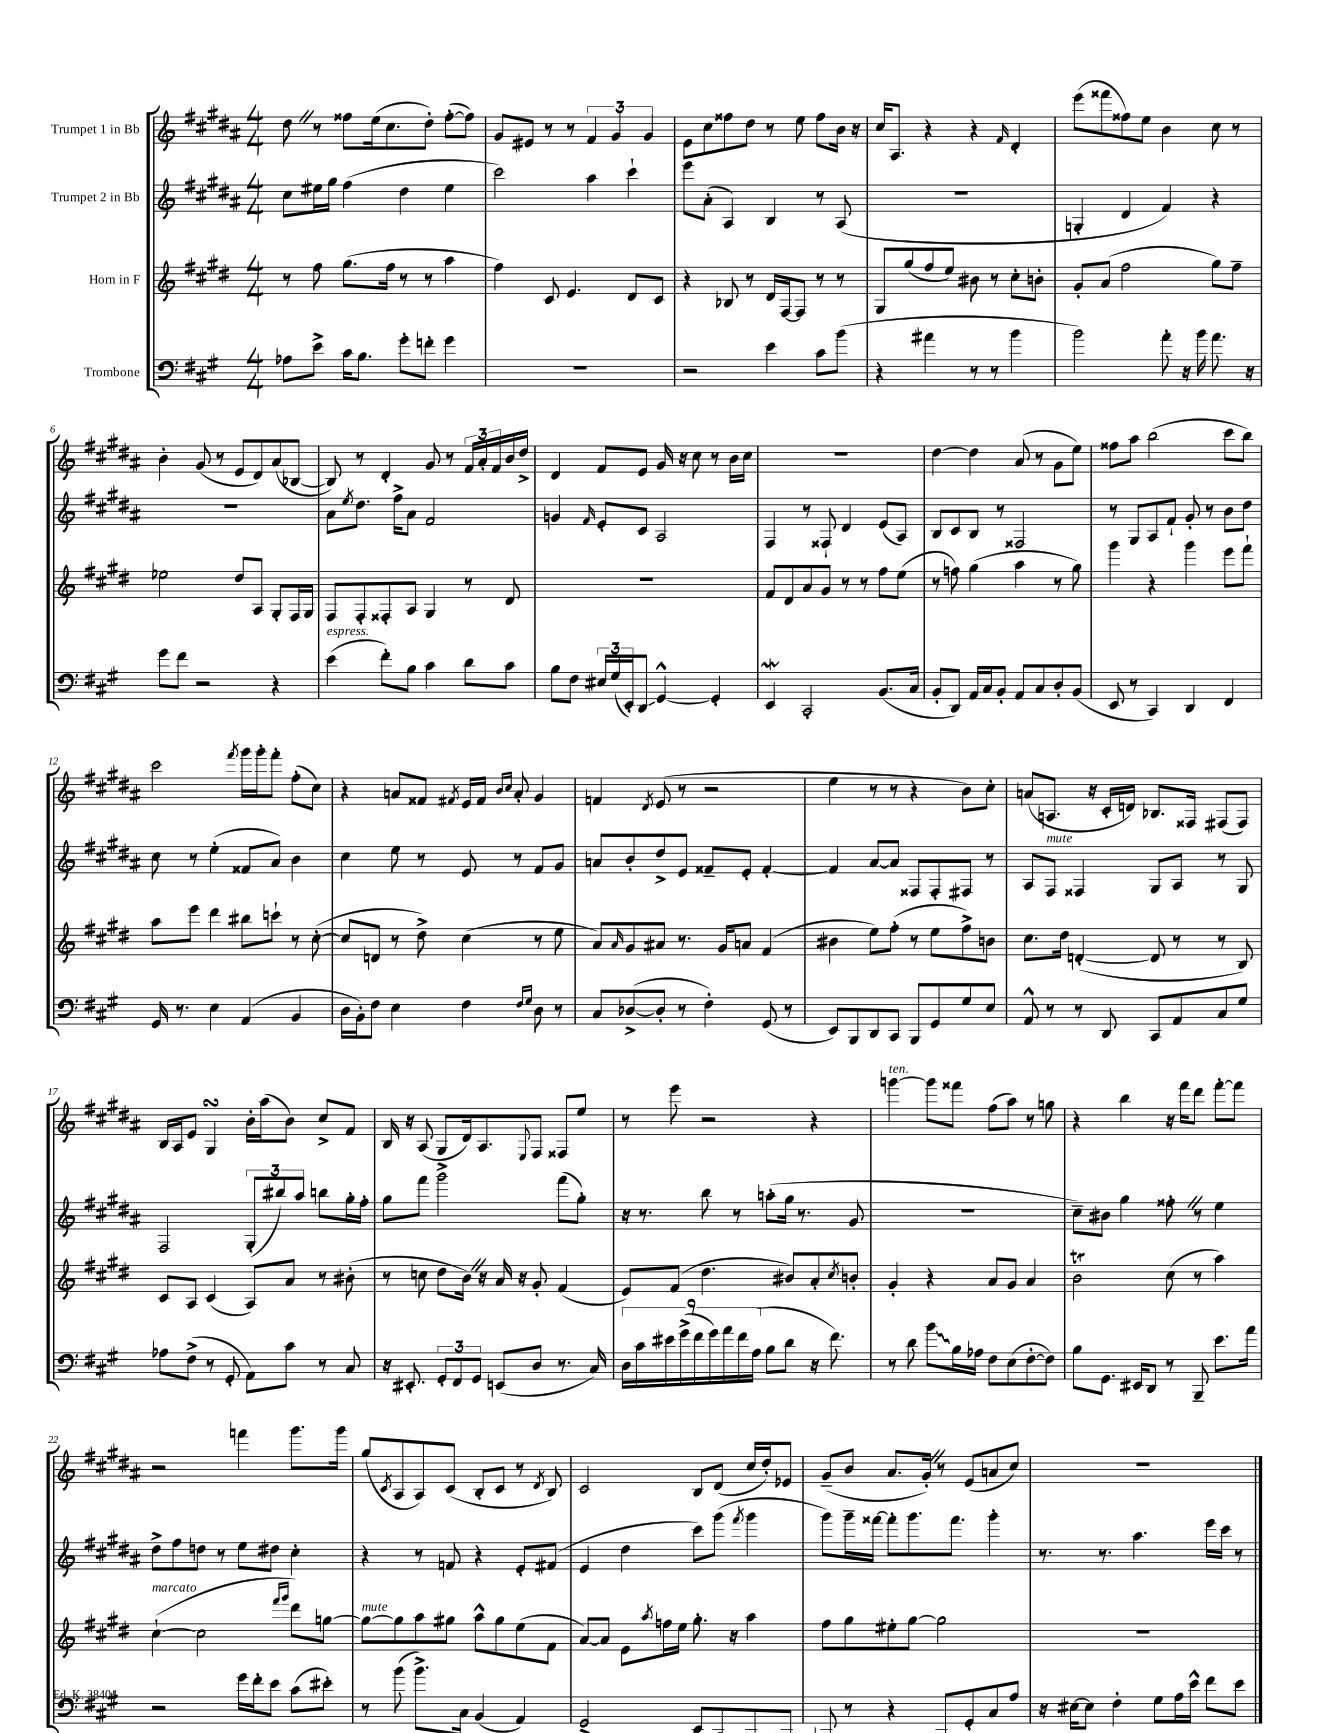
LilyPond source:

<<
\new StaffGroup <<
\new Staff = "s0" \with { instrumentName = "Trumpet 1 in Bb" } {
    \clef treble \key b \major \numericTimeSignature \time 4/4
    dis''8 \once \override BreathingSign.text = \markup { \musicglyph "scripts.caesura.straight" } \breathe r8 fisis''8 e''16( cis''8. dis''8-.) fisis''8~-.( fisis''8) |
    gis'8 eis'8 r8 r8 \tuplet 3/2 { fis'4 gis'4 gis'4 } |
    e'8 cis''8 fisis''8 dis''8 r8 e''8 fisis''8 b'16 r16 |
    cis''16 ais8. r4 r4 \grace { fis'16 } dis'4-. |
    e'''8( fisis'''8 fisis''8) e''8 b'4 cis''8 r8 |
    b'4-. gis'8( r8 e'8 dis'8) ais'8( bes8~ |
    bes8) r8 dis'4-. gis'8 r8 \tuplet 3/2 { fis'16 ais'16-. fis'16 } b'16 dis''16-> |
    dis'4 fis'8 e'8 gis'16 r16 cis''8 r8 b'16 cis''16 |
    R1 |
    dis''4~ dis''4 ais'8( r8 gis'8 e''8) |
    fisis''8 ais''8 b''2( cis'''8 b''8) |
    cis'''2 \acciaccatura { fis'''8 } gis'''16 gis'''16-. fis'''8-. fis''8-.( cis''8) |
    r4 a'8 fisis'8 \acciaccatura { fis'8 } e'16 fis'16 \grace { b'16 cis''16 } a'8-. gis'4 |
    f'4 \acciaccatura { dis'8 } e'8( r8 r2 |
    e''4 r8 r8 r4 b'8) cis''8-. |
    a'8( a8. r16 cis'16-. d'16) bes8. fisis16 fis8( fis8) |
    b16 ais16 e'8 gis4\turn b'16-. ais''16( b'8) cis''8-> fis'8 |
    b16 r16 ais8( gis8 dis'16) ais8. \appoggiatura { e8 } fis8 fisis8 e''8 |
    r8 e'''8 r2 r4 |
    g'''4~^\markup { \italic "ten." } g'''8 fisis'''8 fis''8( ais''8) r8 g''8 |
    r4 b''4 r16 fis'''16 dis'''8 fis'''8~-. fis'''8 |
    r2 f'''4 gis'''8. gis'''16 |
    gis''8( \acciaccatura { cis'8 } ais8 ais8) cis'8( b8-. cis'8 r8 \acciaccatura { dis'8 } b8) |
    cis'2 b8 dis'8( cis''16 dis''16-.) ees'8 |
    gis'8--( b'8 ais'8. gis'16-.) \once \override BreathingSign.text = \markup { \musicglyph "scripts.caesura.straight" } \breathe r8 e'8( a'8 cis''8) |
    R1 \bar "|." |
}
\new Staff = "s1" \with { instrumentName = "Trumpet 2 in Bb" } {
    \clef treble \key b \major \numericTimeSignature \time 4/4
    cis''8 eis''16 gis''16 fis''4( dis''4 eis''4 |
    cis'''2) ais''4 cis'''4-! |
    e'''8 ais'8-.( ais4) b4 r8 ais8( |
    R1 |
    g4-. dis'4 fis'4) r4 |
    R1 |
    ais'8 \acciaccatura { e''8 } dis''8. fis''16-> ais'8 fis'2 |
    g'4 \grace { fis'16 } e'8-. cis'8 ais2 |
    fis4 r8 fisis8-! dis'4 e'8( ais8) |
    b8 cis'8 b8 r8 fisis2 |
    r8 gis8 ais8 fis'8-! gis'8-. r8 b'8 dis''8 |
    cis''8 r8 e''4-.( fisis'8 ais'8) b'4 |
    cis''4 e''8 r8 e'8 r8 fis'8 gis'8 |
    a'8 b'8-. dis''8-> e'8 fisis'8-- e'8-. fisis'4~-. |
    fisis'4 ais'8~ ais'8 fisis8 fisis8-. fis8 r8 |
    ais8 fis8^\markup { \italic "mute" } fisis4 gis8 ais8 r8 gis8 |
    fis2 \tuplet 3/2 { gis8-.( bis''8) ais''8 } b''8 gis''16-. fis''16-. |
    gis''8 fis'''8 gis'''2-> fis'''8( gis''8-.) |
    r16 r8. b''8 r8 a''8-.( gis''16 r8. gis'8 |
    R1 |
    cis''8--) bis'8 gis''4 fisis''8-. \once \override BreathingSign.text = \markup { \musicglyph "scripts.caesura.straight" } \breathe r8 e''4 |
    dis''8-> fis''8 d''8 r8 e''8 dis''8 cis''4-. |
    r4 r8 f'8 r4 e'8-. fis'8( |
    e'4 dis''4 cis'''8) gis'''8( \acciaccatura { fis'''8 } gis'''4 |
    gis'''8) gis'''16-- fisis'''16~ fisis'''8-. gis'''8. fisis'''8. gis'''4-. |
    r8. r8. ais''4. e'''16 cis'''16 r8 \bar "|." |
}
\new Staff = "s2" \with { instrumentName = "Horn in F" } {
    \clef treble \key e \major \numericTimeSignature \time 4/4
    r8 fis''8 gis''8.( fis''16 r8 r8 a''4 |
    fis''4) cis'8 e'4. dis'8 cis'8 |
    r4 bes8 r8 dis'16 fis16~ fis8 r8 r8 |
    gis8 gis''8( fis''8 e''8) bis'8 r8 cis''8-. b'8-. |
    gis'8-. a'8( fis''2 gis''8) fis''8-- |
    ees''2 dis''8 a8 gis8-. fis16 gis16 |
    fis8 fis8-. fisis8-. a8 gis4 r8 dis'8 |
    R1 |
    fis'8 dis'8 a'8 gis'8 r8 r8 fis''8 e''8( |
    r8 f''8) gis''4( a''4 r8 gis''8) |
    gis'''4 r4 gis'''4 e'''8 fis'''8-! |
    a''8 e'''8 dis'''4 bis''8 c'''8-! r8 cis''8~-.( |
    cis''8 d'8 r8 dis''8->) cis''4( r8 e''8 |
    a'8) \grace { a'16 } gis'8 ais'8 r8. gis'16 a'8 fis'4( |
    bis'4 e''8) fis''8-.( r8 e''8 fis''8->) b'8 |
    cis''8. dis''16 d'4~-.( d'8 r8 r8 b8) |
    cis'8 a8 cis'4( a8) a'8 r8 bis'8-.( |
    r8 c''8 dis''8 b'16) \once \override BreathingSign.text = \markup { \musicglyph "scripts.caesura.straight" } \breathe r16 a'16 r16 gis'8-. fis'4( |
    e'8) fis'8( dis''4. bis'8) a'8-. \acciaccatura { cis''8 } b'8-. |
    gis'4-. r4 a'8 gis'8 a'4 |
    b'2\trill cis''8( r8 a''4) |
    cis''4~-!^\markup { \italic "marcato" }( cis''2 \grace { fis'''16 gis'''16 } dis'''8) g''8~ |
    g''8~^\markup { \italic "mute" } g''8 a''8 gis''8 a''8-^ gis''8 e''8( fis'8 |
    a'8~) a'8 e'8 \acciaccatura { a''8 } f''16 e''16 gis''8.-. r16 a''4 |
    fis''8 gis''8 eis''8-. gis''8~ gis''2 |
    R1 \bar "|." |
}
\new Staff = "s3" \with { instrumentName = "Trombone" } {
    \clef bass \key a \major \numericTimeSignature \time 4/4
    aes8 e'8-> cis'16 b8. gis'8-. f'8-. gis'4 |
    R1 |
    r2 e'4 cis'8 b'8( |
    r4 ais'4 r8 r8 b'4 |
    b'2) a'8-. r16 b'16 a'8. r16 |
    gis'8 fis'8 r2 r4 |
    e'4^\markup { \italic "espress." }( fis'8-.) b8 cis'4 d'8 cis'8 |
    b8 fis8 \tuplet 3/2 { eis16 gis16( e,16-.) } d,8\glissando gis,4~-^ gis,4-. |
    e,4\mordent cis,2-. b,8.( cis16 |
    b,8-. d,8) a,16 cis16 b,8-. a,8 cis8 d8-. b,8( |
    e,8 r8 cis,4) d,4 fis,4 |
    gis,16 r8. e4 a,4( b,4 |
    d16 b,16-.) fis8 e4 fis4 \grace { fis16 gis16 } d8 r8 |
    cis8 des8~->( des8-. r8 fis4-.) gis,8( r8 |
    e,8) b,,8 d,8 cis,8 b,,8 gis,8 gis8 e8 |
    a,8-^ r8 r8 d,8 cis,8 a,8 cis8 gis8 |
    aes8 fis8->( r8 gis,8-. a,8) cis'8 r8 cis8 |
    r16 eis,8.-. \tuplet 3/2 { gis,8-. fis,8 gis,8 } e,8( d8 r8. cis16) |
    \tuplet 9/8 { d16 cis'16 eis'16 gis'16->( fis'16 gis'16) a'16 fis'16 a16( } b8 d'8 r16 fis'8.) |
    r8 d'8 \once \override Glissando.style = #'zigzag b'8\glissando b16 aes16 fis8 e8( fis8~-. fis8) |
    b8 gis,8. eis,16 d,8 r8 b,,8-- e'8. a'16 |
    r2 gis'16 fis'16-. e'8 cis'8( eis'8-.) |
    r8 b'8( b'8.->) cis16 b,4( a,4) |
    gis,2->( e,8) cis,8-. b,,8-> ais,,8 |
    bes,,8 r8 r4 a,,8 gis,8-. cis8 a8 |
    r16 eis16~ eis8 fis4-. gis8 a16 e'16-^ fis'8 e'8 \bar "|." |
}
>>
>>
